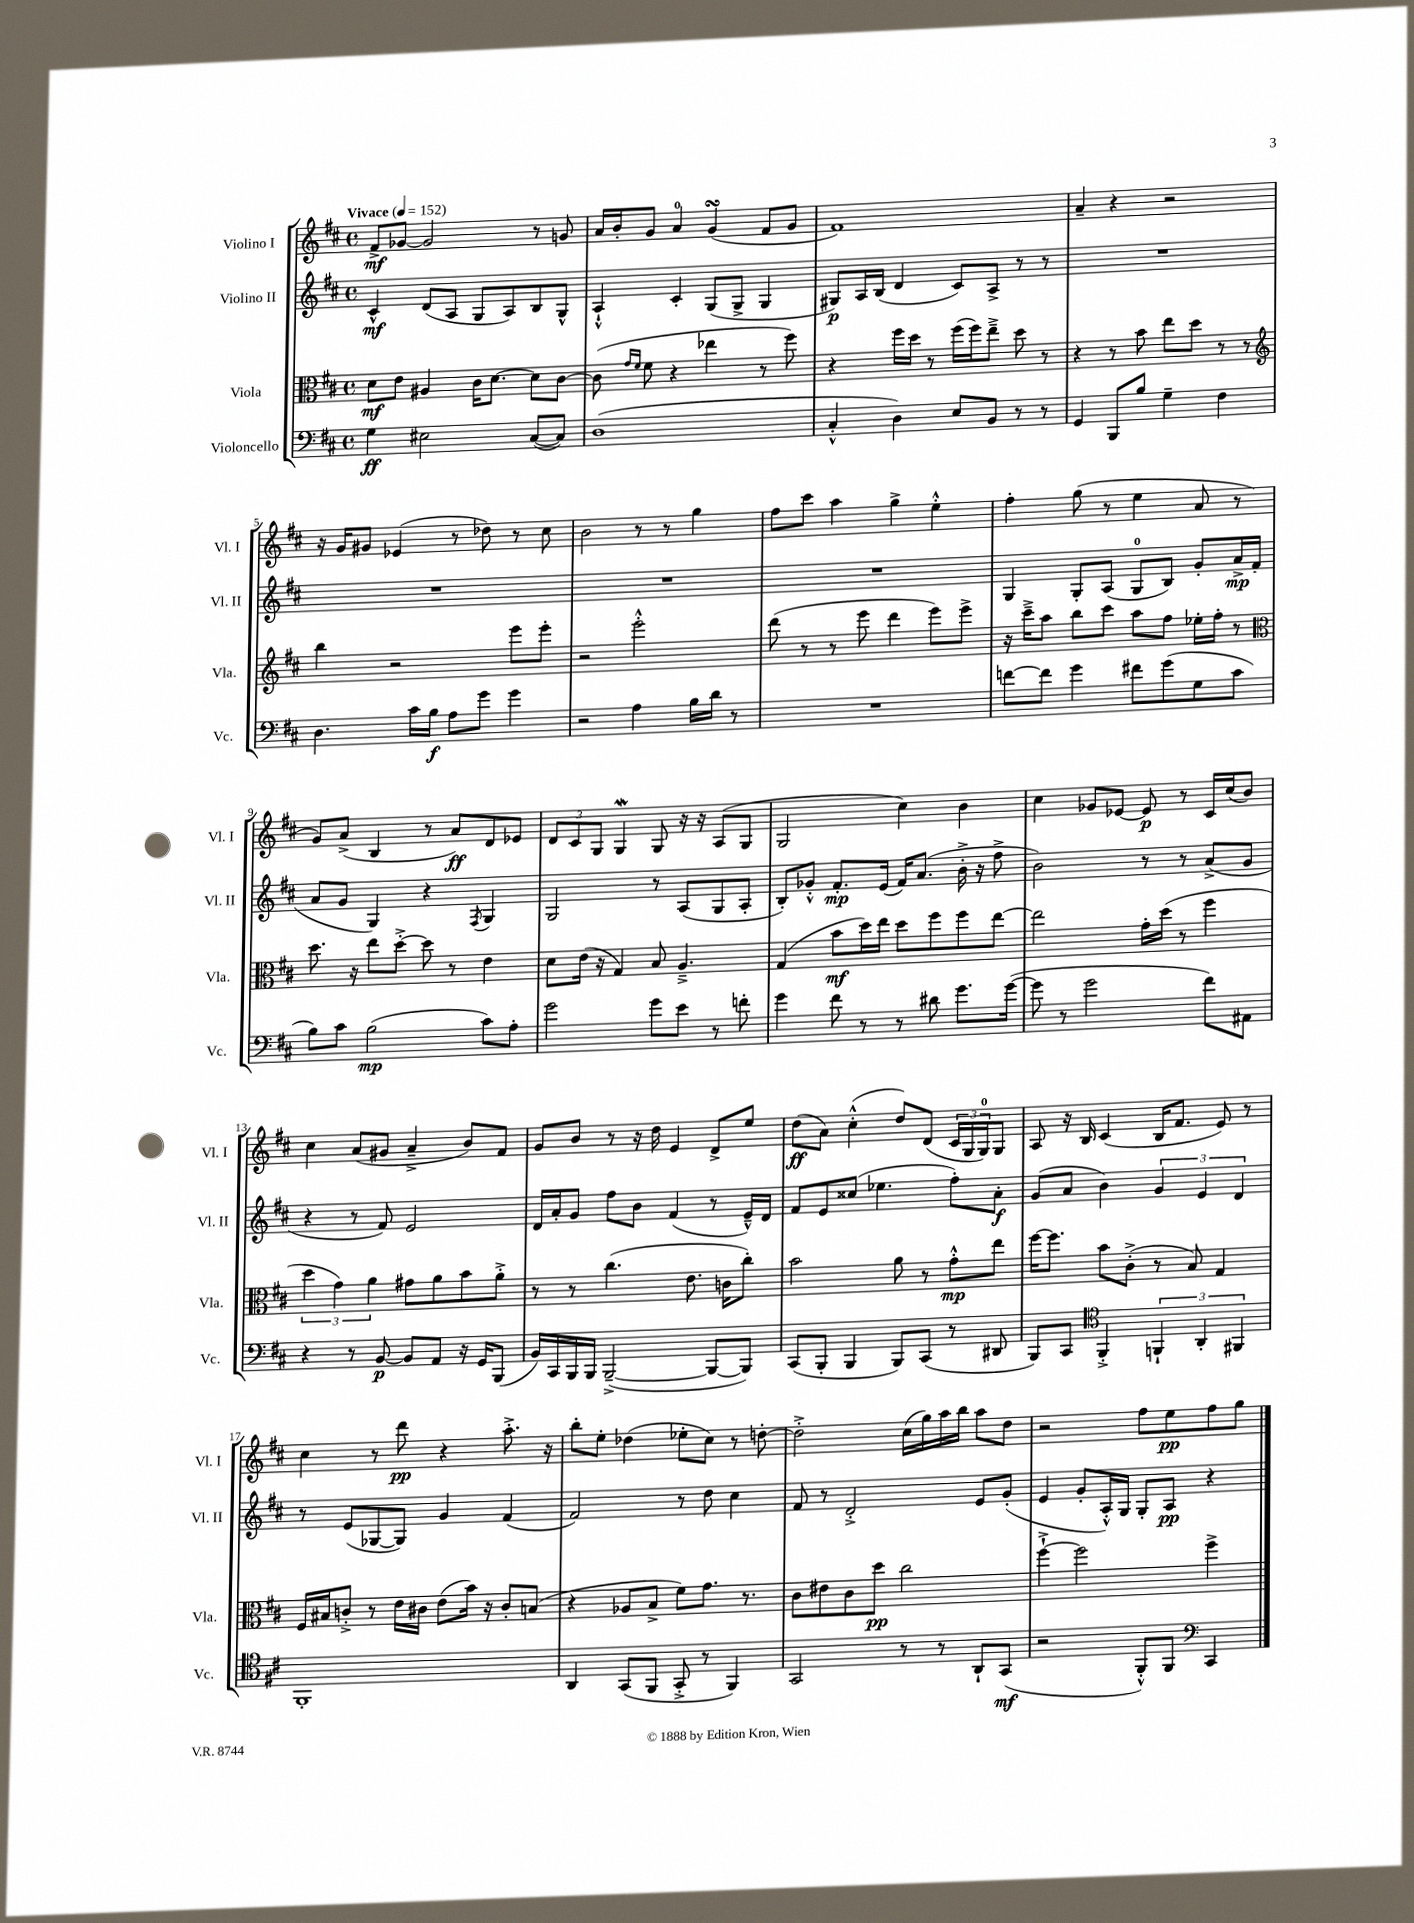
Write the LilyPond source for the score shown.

<<
\new StaffGroup <<
\new Staff = "s0" \with { instrumentName = "Violino I" shortInstrumentName = "Vl. I" } {
    \clef treble \key d \major \defaultTimeSignature \time 4/4 \tempo "Vivace" 4 = 152
    fis'8->\mf ges'8~ ges'2 r8 g'8 |
    a'16 b'16-. g'8 a'4-0 g'4\turn( fis'8 g'8 |
    fis'1) |
    a'4-- r4 r2 |
    r16 g'16 gis'8 ees'4( r8 des''8) r8 cis''8 |
    b'2 r8 r8 g''4 |
    fis''8 cis'''8 a''4 g''4-> e''4-.-^ |
    fis''4-. g''8( r8 e''4 a'8 r8 |
    g'8) a'8->( b4 r8 a'8\ff) d'8 ees'8 |
    \tuplet 3/2 { d'8 cis'8 g8 } g4\mordent g8 r16 r16 a8( g8 |
    g2 cis''4) b'4 |
    cis''4 ges'8 ees'8~ ees'8\p r8 cis'16 cis''16( b'8) |
    cis''4 a'8( gis'8 a'4---> b'8) fis'8 |
    g'8 b'8 r8 r16 d''16 e'4 d'8-> e''8 |
    d''8\ff( a'8) cis''4-.-^( d''8) d'8( \tuplet 3/2 { cis'16 g16 g16-0) } g8 |
    a8 r16 b16 cis'4( b16 fis'8. e'8) r8 |
    cis''4 r8 d'''8\pp r4 a''8.-.-> r16 |
    b''8-. e''8-. des''4( ees''8-. cis''8) r8 d''8~-. |
    d''2-.-> cis''16( g''16) a''16 b''16 a''8 d''8 |
    r2 fis''8 e''8\pp fis''8 g''8 \bar "|." |
}
\new Staff = "s1" \with { instrumentName = "Violino II" shortInstrumentName = "Vl. II" } {
    \clef treble \key d \major \defaultTimeSignature \time 4/4
    cis'4-^\mf d'8( a8 g8 a8) b8 g8-^ |
    a4-!-^ cis'4-. g8( g8-> g4 |
    gis8\p) a16 b16( d'4 cis'8) a8-> r8 r8 |
    R1 |
    R1 |
    R1 |
    R1 |
    g4 g8-. a8( g8-0 b8) g'8-. a'16->\mp fis'16( |
    a'8 g'8 g4) r4 \acciaccatura { fis8 } g4 |
    g2 r8 a8( g8 a8-. |
    b8-.) ges'8-.-^ fis'8.-.\mp e'16( fis'16) a'8.( b'16-.-> r16 fis''8-> |
    b'2) r8 r8 a'8->( g'8 |
    r4 r8 fis'8) e'2 |
    d'16 a'16-. g'8 fis''8 b'8 fis'4( r8 e'16---^) d'16 |
    fis'8 e'8 cisis''8( ees''4. fis''8-.) a'8-.\f |
    g'8( a'8 b'4) \tuplet 3/2 { g'4 e'4 d'4 } |
    r8 e'8( ges8~ ges8) g'4 fis'4( |
    fis'2) r8 d''8 cis''4 |
    fis'8 r8 d'2-.-> e'8 g'8-.( |
    e'4 g'8-. a16-.-^) g16 g8-. a8\pp r4 \bar "|." |
}
\new Staff = "s2" \with { instrumentName = "Viola" shortInstrumentName = "Vla." } {
    \clef alto \key d \major \defaultTimeSignature \time 4/4
    d'8\mf e'8 ais4 cis'16 d'8.~ d'8 cis'8~ |
    cis'8( \grace { g'16 fis'16 } fis'8 r4 ees''4 r8 fis''8) |
    r4 fis''16 d''16 r8 fis''16( fis''16) e''8---> d''8 r8 |
    r4 r8 b'8 e''8 d''8 r8 r8 |
    \clef treble b''4 r2 e'''8 e'''8-. |
    r2 e'''2-.-^ |
    d'''8( r8 r8 e'''8 d'''4 e'''8) e'''8-> |
    r16 cis'''16---> a''8 b''8 cis'''8 a''8 fis''8 ees''16-. fis''16-. r8 |
    \clef alto d''8. r16 e''8 d''8~-.-> d''8 r8 e'4 |
    d'8 e'16( r16 g4) b8 a4.---> |
    g4( b'8\mf d''16) e''16 d''8 fis''8 fis''8 e''8~ |
    e''2 g'16-. d''16( r8 fis''4 |
    \tuplet 3/2 { d''4 g'4) a'4 } gis'8 a'8 b'8 a'8-.-> |
    r8 r8 cis''4.( e'8. c'16 cis''8-.) |
    b'2 a'8 r8 g'8-.-^\mp e''8 |
    fis''16~ fis''8. b'8 cis'8-.->( r8 b8) g4 |
    fis16 bis16 c'8-.-> r8 e'16 cis'16 e'8( b'16) r16 cis'8-. b8( |
    r4 aes8 b8-> fis'8) g'8. r8. |
    cis'8 eis'8 cis'8 d''8\pp cis''2 |
    fis''4~-!-> fis''2 fis''4-> \bar "|." |
}
\new Staff = "s3" \with { instrumentName = "Violoncello" shortInstrumentName = "Vc." } {
    \clef bass \key d \major \defaultTimeSignature \time 4/4
    g4\ff eis2 cis8~( cis8) |
    d1( |
    cis4-.-^ d4) e8 b,8 r8 r8 |
    g,4 b,,8 b8 g4-- fis4 |
    d4. cis'16 b16\f a8 g'8 g'4 |
    r2 a4 b16 d'16 r8 |
    R1 |
    f'8~ f'8 g'4 fis'8 g'8( g8 cis'8 |
    b8) cis'8 b2\mp( cis'8) a8-. |
    g'2 g'8 e'8 r8 f'8-. |
    g'4 fis'8 r8 r8 dis'8 g'8. g'16~( |
    g'8 r8 g'2 fis'8) ais,8 |
    r4 r8 b,8~\p b,8 a,8 r16 g,16 b,,8( |
    b,16) cis,16 b,,16 b,,16 b,,2~--->( b,,8~ b,,8) |
    cis,8( b,,8-. b,,4 b,,8) cis,8( r8 dis,8 |
    b,,8) cis,8 \clef tenor fis,4-.-> \tuplet 3/2 { f,4-! a,4-. fis,4 } |
    fis,1-. |
    a,4 g,8( fis,8 g,8-.-> r8 fis,4) |
    g,2 r8 r8 a,8-! g,8\mf( |
    r2 fis,8-.-^) fis,8 \clef bass cis,4 \bar "|." |
}
>>
>>
